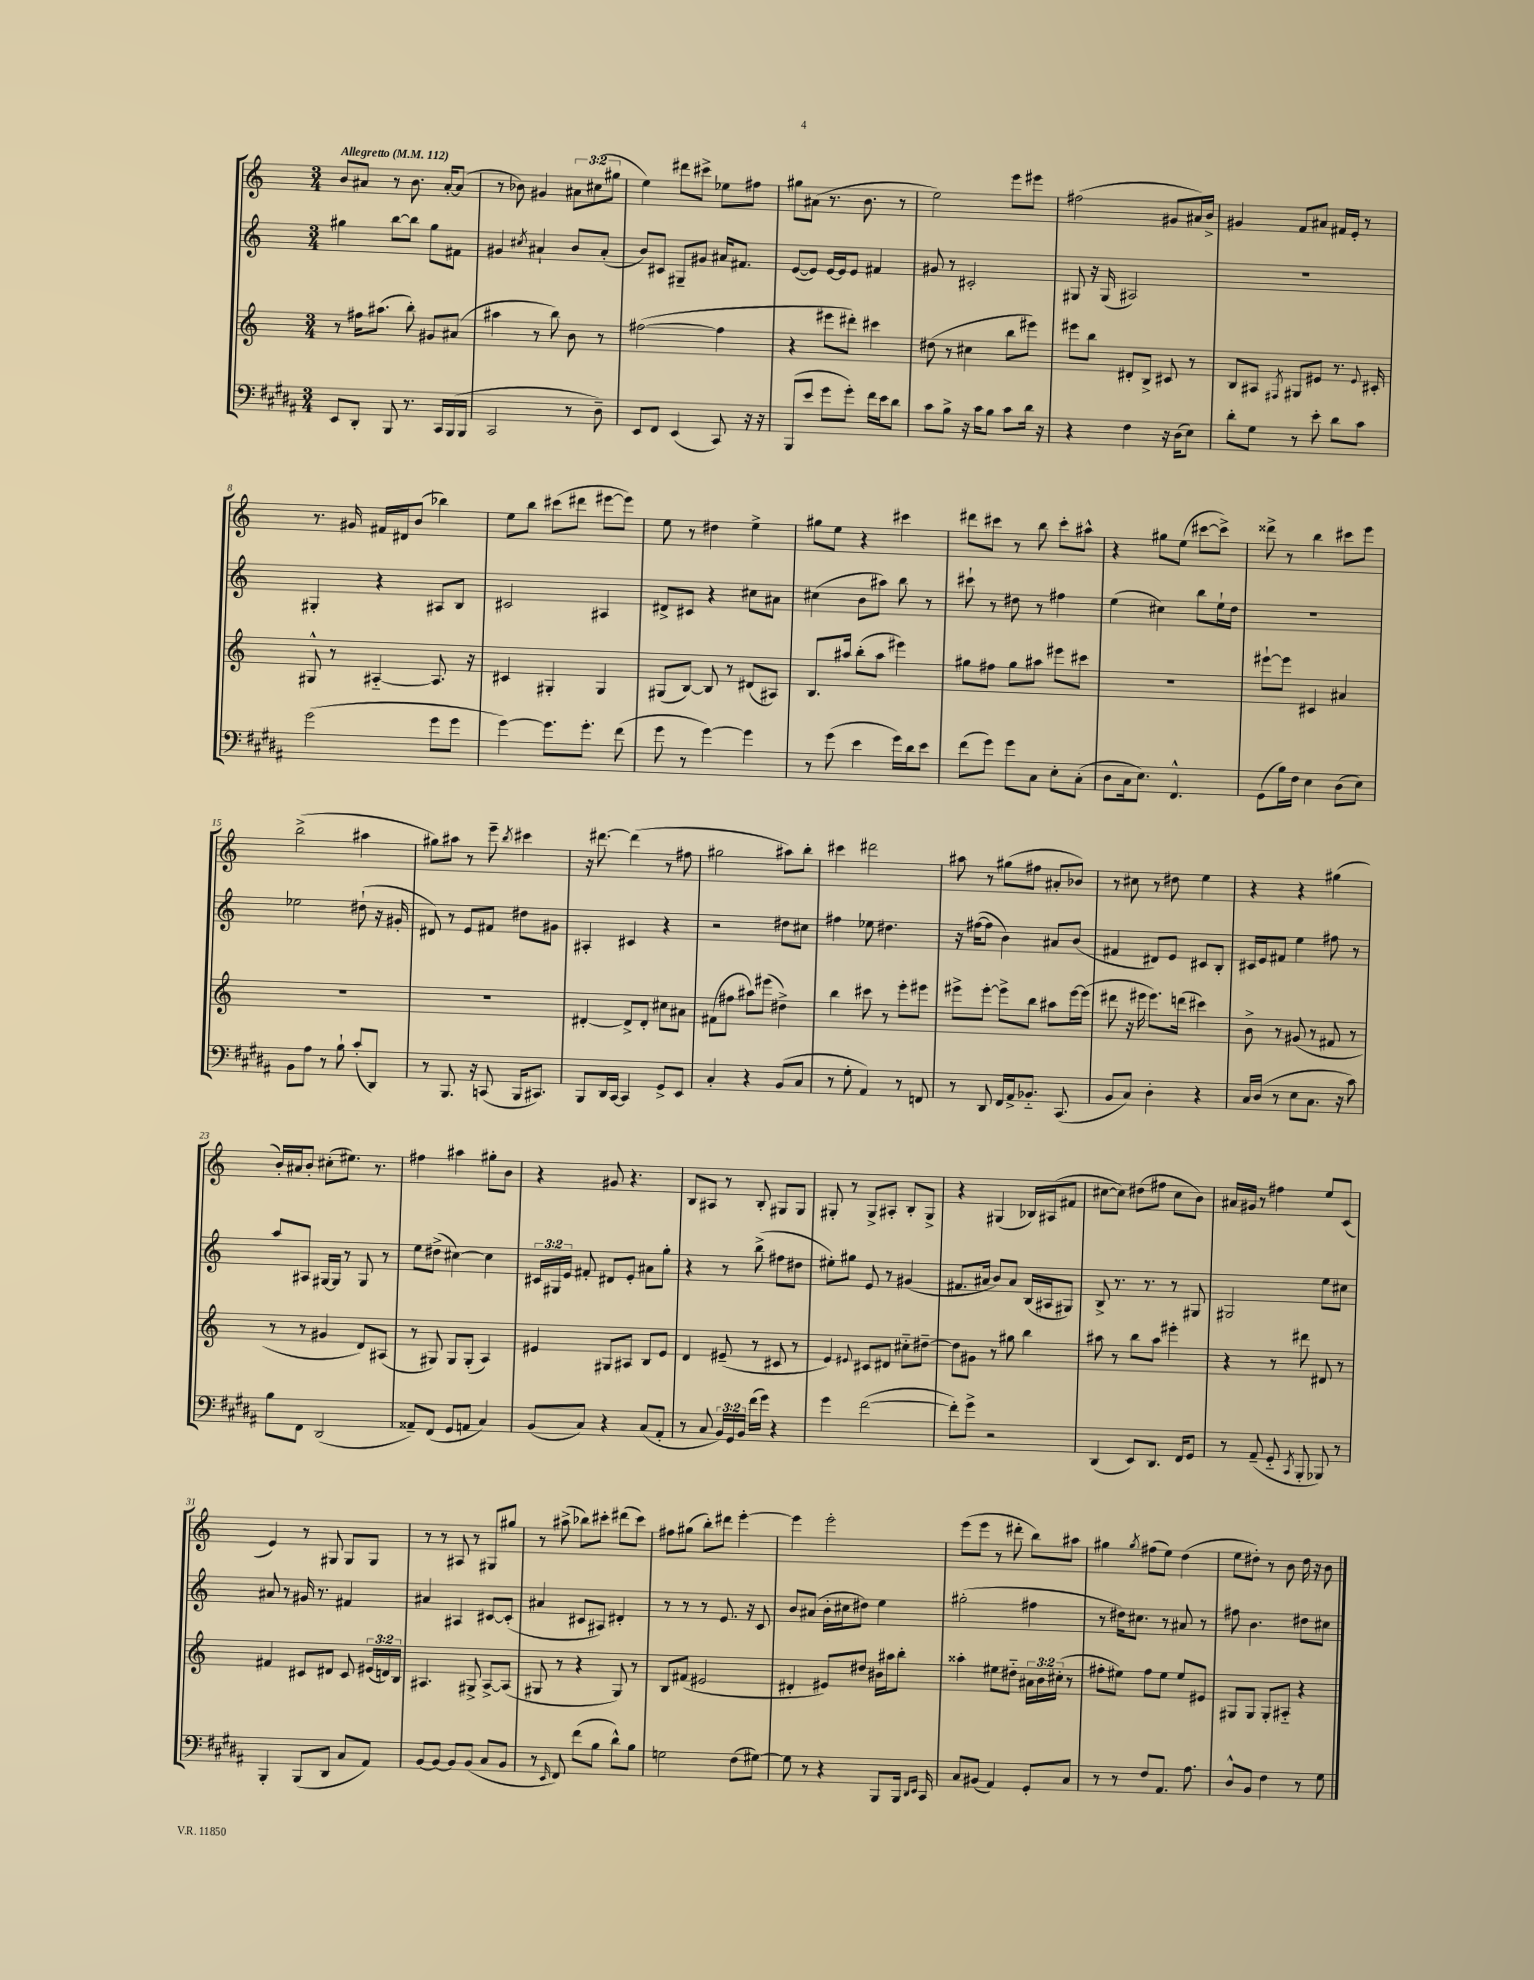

**kern	**kern	**kern	**kern
*staff4	*staff3	*staff2	*staff1
*clefF4	*clefG2	*clefG2	*clefG2
*k[f#c#g#d#a#]	*k[]	*k[]	*k[]
*M3/4	*M3/4	*M3/4	*M3/4
*MM112	*MM112	*MM112	*MM112
8EE	8r	4gg#	8b
8DD#'	16ff#	.	8a#
.	(8.aa#	.	.
8BBB	.	[8bb	8r
8.r	8bb')	8bb]	8.b
.	8g#	8gg#	.
16CC#	.	.	[16a#'
(16BBB	(8a#	8f#	(8a#]
16BBB	.	.	.
=	=	=	=
2CC#	4aa#	4g#	8r
.	.	.	8b-)
.	.	8qcc#	.
.	8r	4a#`	4g#
.	8bb)	.	.
8r	8b	8b	12a#
.	.	.	(12cc#
8D#~)	8r	(8a#'	.
.	.	.	12gg#
=	=	=	=
8EE	([2ff#	8b)	4ee)
8FF#	.	8c#	.
(4EE	.	8G#~	8ddd#
.	.	8g#	8ccc#^
8CC#)	4ff#]	16a#	8ee-
.	.	8.f#	.
16r	.	.	8ff#
16r	.	.	.
=	=	=	=
(8BBB	4r	([8e	8gg#
8e	.	8e])	(8a#
8g#	8eee#	[16e	8.r
.	.	16e]	.
8g#')	8ddd#')	8e	.
.	.	.	8.b
16f#	4ccc#	4f#	.
16e	.	.	.
8d#	.	.	8r
=	=	=	=
8c#	(8dd#	8g#	2ee)
8B^	8r	8r	.
16r	4cc#	2c#'	.
16c#	.	.	.
8B	.	.	.
8c#	8bb	.	8eee
16d#	8eee#)	.	8eee#
16r	.	.	.
=	=	=	=
4r	8eee#	8G#	(2ff#
.	8bb	16r	.
.	.	(16G#	.
4F#	8d#'	2A#)	.
.	8B^	.	.
16r	8c#	.	8g#
(16D#	.	.	.
8E)	8r	.	16a#)
.	.	.	16b^
=	=	=	=
8d#'	8B	2.r	4g#
8G#	8A#	.	.
.	8qF#	.	.
8r	8G#	.	8f
8e'	8e#	.	8a#
8d#	8.r	.	16f#
.	.	.	16e'
8c#	.	.	8r
.	8qqe#	.	.
.	16c#'	.	.
=	=	=	=
(2g#	8G#^^	4G#'	8.r
.	8r	.	.
.	.	.	16g#
.	[4A#'~	4r	16f#
.	.	.	16d#
.	.	.	(8b
8g#	8.A#]	8A#	4bb-)
8g#	.	8B	.
.	16r	.	.
=	=	=	=
[4g#)	4c#	2c#	8ee
.	.	.	8bb
8.g#]	4G#'	.	(8ccc#
.	.	.	8ddd#
8.g#'	.	.	.
.	4G#	4A#	[8eee#
(8f#	.	.	8eee#])
=	=	=	=
8g#	(8G#	8d#^	8ee
8r	[8B)	8c#	8r
[4g#)	8B]	4r	4dd#
.	8r	.	.
4g#]	(8d#	8cc#	4ee^
.	8A#)	8a#	.
=	=	=	=
8r	8.B	(4cc#	8gg#
(8g#	.	.	8ee
.	16aa#	.	.
4e	(8bb'	8b	4r
.	8aa#	8aa#)	.
16g#)	4eee#)	8bb	4ccc#
16d#	.	.	.
8e	.	8r	.
=	=	=	=
(8f#	8gg#	8ccc#`	8ddd#
8g#)	8ff#	8r	8ccc#
8g#	8gg#	8dd#	8r
8C#	8aa#	8r	8bb
8E'	8eee#	4ff#	8ccc#'
(8C#'	8ccc#	.	8aa#^^
=	=	=	=
8D#	2.r	(4ee	4r
16C#	.	.	.
8.E)	.	.	.
.	.	4cc#)	8gg#
4.FF#^^	.	.	(8ee
.	.	8bb	[8ccc#
.	.	16ee`	8ccc#^])
.	.	16dd	.
=	=	=	=
(8GG#	[8eee#`	2.r	8ddd##^
16B)	8eee#]	.	8r
16F#	.	.	.
4E	4c#	.	4bb
(8D#	4a#	.	8ccc#
8E)	.	.	8eee
=	=	=	=
8BB	2.r	2ee-	(2bb^
8A#	.	.	.
8r	.	.	.
8B`	.	.	.
(8c#'	.	(8dd#`	4aa#
8DD#)	.	16r	.
.	.	16g#'	.
=	=	=	=
8r	2.r	8d#)	8gg#)
8.BBB	.	8r	8aa#
.	.	8e	8r
16r	.	.	.
(8CC	.	8f#	8eee~
.	.	.	8qbb
16BBB	.	8dd#	4ccc#
8.CC#)	.	.	.
.	.	8g#	.
=	=	=	=
8BBB	[4d#'	4A#'	16r
.	.	.	[8.ddd#
16DD#	.	.	.
[16CC#	.	.	.
4CC#]	8d#^]	4c#	(4ddd#]
.	8d#'	.	.
8GG#^	8cc#	4r	8r
8EE	8a#	.	8ff#
=	=	=	=
4C#'	(8f#	2r	2gg#
.	8ff#	.	.
4r	8aa#)	.	.
.	(8eee#	.	.
(8BB	4dd#^)	8dd#	8aa#)
8C#	.	8cc#	8bb'
=	=	=	=
8r	4bb	4ff#	4ccc#
8G#'	.	.	.
4AA#)	8ccc#	8ee-	2ddd#
.	8r	4.dd#	.
8r	8eee'	.	.
8FF	8eee#	.	.
=	=	=	=
8r	8eee#^	16r	8aa#
.	.	([16ff#	.
8DD#	[8eee#'	8ff#]	8r
16FF#	8eee#^]	4b)	(8gg#
16AA#^	.	.	.
8.BB-'~	8bb	.	8ff#
.	8aa#	8a#	8a#'
(8.CC#	.	.	.
.	[16eee#	(8b	8b-)
.	(16eee#]	.	.
=	=	=	=
8BB	8ddd#	4f#	8r
8C#)	16r	.	8cc#
.	16eee#	.	.
4D#'	8.eee#)	8d#)	8r
.	.	8e	8dd#
.	(16ddd	.	.
4r	4ccc#)	8c#	4ee
.	.	8B'	.
=	=	=	=
16C#	8b^	16c#	4r
(16D#	.	16e	.
8r	8r	8f#	.
8E	(8g#	4ee	4r
8.C#	8r	.	.
.	8f#	8ff#	(4gg#
16r	.	.	.
8c#)	8r	8r	.
=	=	=	=
8B	8r	8aa	16b')
.	.	.	16a#
8FF#	8r	8A#	8b'
(2DD#	4g#	[16G#	(8cc#'
.	.	16G#]	.
.	.	8r	8.ee#)
.	8d)	8G#	.
.	.	.	8.r
.	(8A#	8r	.
=	=	=	=
8AA##~)	8r	8ee	4ff#
(8FF#	8G#)	(8dd#^	.
8GG#	8G#	[4cc#)	4aa#
8AA	(8G#'	.	.
4C#)	4A)	4cc#]	8gg#'
.	.	.	8b
=	=	=	=
(8BB	4e#	24c#	4r
.	.	24G#	.
.	.	24e	.
8C#)	.	8f#'	.
4r	8G#	8d#	8g#
.	8A#	8e'	4.r
(8C#	8B	8a#	.
8AA#'	8e#	8gg'	.
=	=	=	=
8r	4d	4r	8B
8C#	.	.	8A#
24BB)	(8e#~	8r	8r
24GG#	.	.	.
24BB	.	.	.
(16f#	8r	(8bb^	8B'
16g#)	.	.	.
4r	8c#	8ff#	8G#
.	8r	8dd#	8G#
=	=	=	=
4g#	4e)	8ee#')	8G#'
.	.	8gg#	8r
.	8qqe#	.	.
([2f#	8c#	8e	8G#^
.	8d#	8r	8A#'
.	8cc#'~	(4g#	8B'
.	[8dd#~	.	8G#^
=	=	=	=
8f#'])	8dd#]	8.f#	4r
8g#^	8g#	.	.
.	.	16a#	.
2r	8r	8b)	(4G#
.	8gg#	8a#	.
.	4bb	(16B	16B-)
.	.	16A#	(16A#
.	.	8G#)	8f#
=	=	=	=
(4DD#	8aa#	8B^	[8cc#
.	8r	8.r	8cc#])
8EE)	8bb	.	(8dd#
.	.	8.r	.
8.DD#	8aa#	.	8ff#
.	4eee#'	8r	8cc#
16FF#	.	.	.
8GG#	.	8G#	8b)
=	=	=	=
8r	4r	2G#	16a#
.	.	.	16g#
(8AA#~	.	.	8r
8GG#'~	8r	.	4ff#
8qCC#	.	.	.
8BBB'	8ddd#	.	.
8BBB-)	8d#	8ee	8ee
8r	8r	8cc#	(8c
=	=	=	=
4BBB'	4f#	8a#	4e)
.	.	8r	.
(8BBB	8c#	16g#	8r
.	.	8.r	.
8DD#	8d#	.	8G#
8C#	8c#	4f#	8G#
8AA#)	(24e#	.	8G#
.	24d)	.	.
.	24B	.	.
=	=	=	=
[8BB	4.A#	4a#	8r
8BB_	.	.	8r
8BB]	.	4A#	8A#
(8BB	8G#^	.	8r
8C#	[8A#^	[8c#	8G#
8BB	(8A#]	(8c#']	8gg#
=	=	=	=
8r	8G#	4a#	8r
16qqEE	.	.	.
8FF#)	8r	.	(8aa#^
(8f#	4r	8c#	8bb-)
8B	.	8A#)	8ccc#'
8d#^^)	8G#)	4d#'	(8ddd#
8B	8r	.	8ccc#)
=	=	=	=
2G	8B	8r	8ff#
.	(8f#	8r	(8gg#
.	2e#	8r	8bb')
.	.	8.e	8ddd#
(8F#	.	.	[4eee'
.	.	16r	.
[8G#)	.	8c	.
=	=	=	=
8G#]	4d#'	8b	4eee]
8r	.	(8a#	.
4r	8e#)	16b'	2eee'
.	.	16cc#	.
.	8dd#	8dd#)	.
8BBB	16b#	4ee	.
.	16aa#	.	.
16BBB	8bb'	.	.
16qqDD#	.	.	.
16qqEE	.	.	.
16CC#	.	.	.
=	=	=	=
8C#	4aa##'	(2gg#'	(8eee
(8BB#	.	.	8eee
4AA#)	8ee#	.	8r
.	8dd#'~	.	8ddd#'
8GG#'	24a#	4ff#	8bb)
.	24b	.	.
.	(24cc#'	.	.
8C#	8r	.	8aa#
=	=	=	=
8r	8ff#'	8r	4gg#
8r	8ee#)	16dd#)	.
.	.	8.cc#	.
.	.	.	8qgg#
8F#	8ff#	.	(8ff#
8.AA#	8ee#	8r	8ee)
.	8ee#	8a#	(4dd
8.A#	.	.	.
.	8e#	8r	.
=	=	=	=
8D#^^	8G#	8ff#	8ee
8BB	8G#	4.b	8dd#')
4F#	8G#'	.	8r
.	8A#'~	.	8b
8r	4r	8dd#	16dd#
.	.	.	16r
8G#	.	8cc#	8b
==	==	==	==
*-	*-	*-	*-
